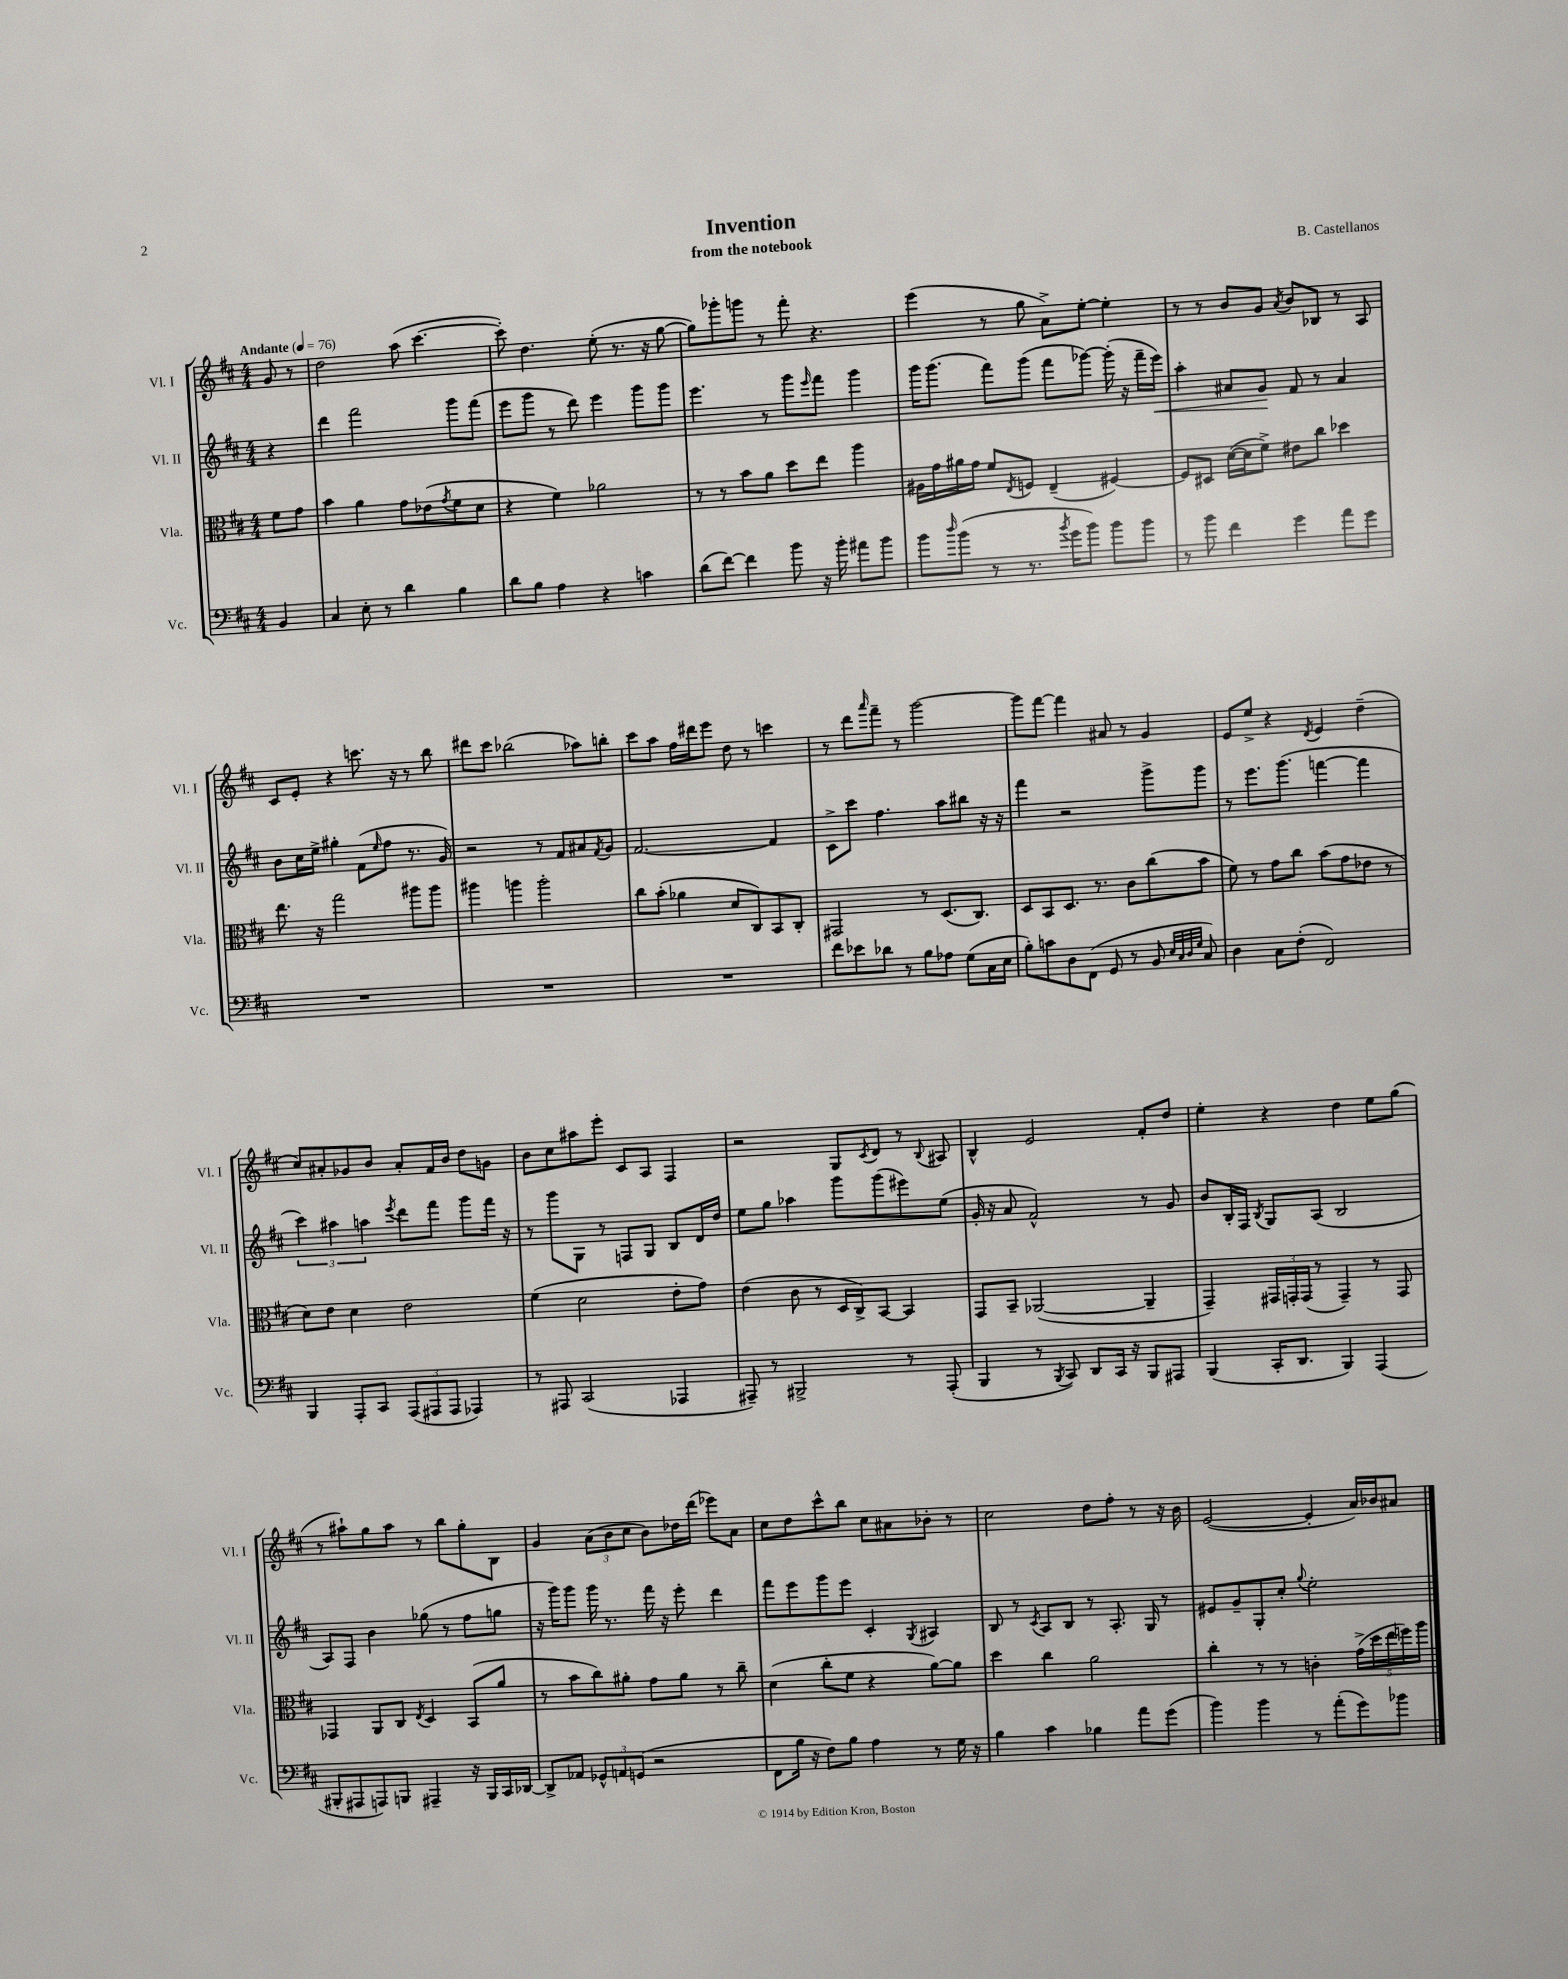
\header { title = "Invention" composer = "B. Castellanos" subtitle = "from the notebook" }
<<
\new StaffGroup <<
\new Staff = "s0" \with { instrumentName = "Vl. I" shortInstrumentName = "Vl. I" } {
    \clef treble \key d \major \numericTimeSignature \time 4/4 \partial 4 \tempo "Andante" 4 = 76
    g'8 r8 |
    d''2 a''8( cis'''4.~ |
    cis'''8-.) d''4. e''8-.( r8. r16 g''8~ |
    g''8) ges'''8-. g'''8 r8 fis'''8-. r4. |
    e'''4( r8 g''8 a'8->) e''8~-. e''4-. |
    r8 r8 b'8 g'8 \acciaccatura { a'8 } b'8 bes8 r8 a8 |
    cis'8 e'8-. r4 c'''8. r16 r8 b''8 |
    dis'''8 cis'''8 bes''2( aes''8) b''8-. |
    cis'''8 a''8 fis''16 dis'''16 e'''8 d''8 r8 c'''4 |
    r8 d'''8 \grace { a'''16 } fis'''8-- r8 g'''2~ |
    g'''8 fis'''8~ fis'''4 ais'8 r8 g'4 |
    e'8 e''8-> r4 \acciaccatura { d'8 } e'4 d''4--( |
    cis''8) ais'8-. ges'8 b'8 ais'8-. fis'16 b'16 d''8 g'8 |
    b'8 cis''8 ais''8 e'''8-. cis'8 a8 fis4 |
    r2 g8 \acciaccatura { cis'8 } d'8 r8 \appoggiatura { b8 } ais8 |
    b4-^ e'2 fis'8-. d''8 |
    e''4-. r4 d''4 e''8 g''8( |
    r8 ais''8-!) g''8 ais''8 r8 b''8 g''8-. b8 |
    g'4 \tuplet 3/2 { a'8( b'8 cis''8 } b'8) des''16 d'''16( ees'''8) a'8 |
    cis''8 d''8 cis'''8-^ b''8 cis''8 ais'8 bes'8-. r8 |
    cis''2 d''8 fis''8-. r8 r16 b'16 |
    e'2~( e'4-. a'16) bes'16 ais'8 \bar "|." |
}
\new Staff = "s1" \with { instrumentName = "Vl. II" shortInstrumentName = "Vl. II" } {
    \clef treble \key d \major \numericTimeSignature \time 4/4 \partial 4
    r4 |
    d'''4 fis'''2 g'''8 fis'''8( |
    e'''8 g'''8 r8 d'''8) e'''4 g'''8 g'''8 |
    e'''4. r8 g'''8 \grace { e'''16 } fis'''8 g'''4 |
    g'''16 g'''8.( fis'''8) g'''8( fis'''8 ges'''8~) ges'''16-.( r16 fis'''16-- e'''16\<) |
    a''4-. ais'8 g'8\! fis'8 r8 ais'4 |
    b'8 cis''16 e''16-> gis''4-. fis'8( \grace { e''16 } fis''8 r8. g'16) |
    r2 r8 fis'8 ais'8 \acciaccatura { fis'8 } g'8 |
    fis'2.~ fis'4 |
    cis'8-> cis'''8 fis''4. a''8 bis''8 r16 r16 |
    fis'''4 r2 g'''8-> g'''8 |
    r8 e'''8. g'''8.( f'''4~ f'''4 |
    \tuplet 3/2 { cis'''4) ais''4 a''4 } \acciaccatura { e'''8 } d'''8 fis'''8 g'''8 fis'''16 r16 |
    r8 g'''8 g8 r8 f8 g8 b8 d'16 d''16 |
    e''8 g''8 aes''4 g'''8 g'''8( eis'''8) e''8( |
    g'16-. r16 a'8 fis'2-^) r8 g'8 |
    b'8 b16-. fis16 \acciaccatura { b8 } g8 a8( b2 |
    a8) fis8 b'4 ges''8( r8 fis''8 g''8 |
    r16 g'''16) g'''8 g'''16 r8. fis'''16 r16 e'''8-. d'''4 |
    fis'''8 e'''8 g'''8 e'''8 cis'4-. \acciaccatura { g8 } ais4 |
    b8 r8 \acciaccatura { cis'8 } a8 b8 r8 a8.-. g16 r8 |
    eis'8 g'8-- g8-. cis''8-. \appoggiatura { g''8 } e''2-. \bar "|." |
}
\new Staff = "s2" \with { instrumentName = "Vla." shortInstrumentName = "Vla." } {
    \clef alto \key d \major \numericTimeSignature \time 4/4 \partial 4
    fis'8 g'8 |
    b'4 a'4 g'8 ees'8( \acciaccatura { g'8 } fis'8 d'8 |
    r4 fis'4) aes'2 |
    r8 r8 b'8 a'8 d''8 e''8 a''4 |
    ais16 g'16 ais'16 g'16 fis'8 \acciaccatura { e8 } f8 e4--( fis4~) |
    fis8 dis8 d'16~( d'16 fis'8->) eis'8 cis''8 des''4 |
    e''8. r16 g''2 ais''8 ais''8 |
    ais''4 a''4 a''2-. |
    cis''8 b'8-.( aes'4 d'8 cis8) b,8 cis8-. |
    gis,2 r8 d8.( cis8.) |
    d8 b,8 d8. r8. cis'8 cis''8( b'8 |
    fis'8) r8 g'8 cis''8 b'8( g'8 ees'8 r8 |
    d'8) e'8 d'4 e'2 |
    fis'4( d'2 e'8-. g'8) |
    e'4( cis'8 r8 d16 cis16->) b,8~ b,4 |
    g,8 b,8-- aes,2~( aes,4-- |
    g,4--) \tuplet 3/2 { gis,16 g,16-. g,16( } r8 g,4--) r8 g,8 |
    ges,4 a,8 cis8 \acciaccatura { e8 } d4 b,8( a'8 |
    r8 b'8 cis''8) ais'8-. g'8 ais'8 r8 cis''8-- |
    d'4( cis''8-. fis'8 r4 a'8~) a'8 |
    d''4 cis''4 a'2 |
    cis''4-. r8 r8 c'4-. \tuplet 5/4 { g'16->( d''16 e''16 f''16) a''16 } \bar "|." |
}
\new Staff = "s3" \with { instrumentName = "Vc." shortInstrumentName = "Vc." } {
    \clef bass \key d \major \numericTimeSignature \time 4/4 \partial 4
    b,4 |
    cis4 e8-. r8 d'4 b4 |
    d'8 b8 a4 r4 c'4 |
    d'8( fis'8~) fis'4 b'8 r16 b'16-. ais'8 b'8 |
    b'8 \grace { d''16 } b'8( r8 r8. \acciaccatura { b'8 } g'16 b'8) b'8 b'8 |
    r8 b'8 fis'4 g'4 a'8 g'8 |
    R1 |
    R1 |
    R1 |
    fis'8 ees'8 des'8 r8 b8 aes8 g8( cis16 e16 |
    b8-.) c'8 d8 fis,8( g,8 r8 b,8 \grace { e32 cis32 d32 g32 } cis8) |
    d4 cis8 fis8-.( fis,2) |
    b,,4 a,,8-. cis,8 \tuplet 3/2 { a,,8( ais,,8 ais,,8 } aes,,4) |
    r8 ais,,8 cis,2( aes,,4 |
    ais,,8--) r8 bis,,2-> r8 ais,,8-.( |
    b,,4 r8 \acciaccatura { b,,8 } cis,8) d,8 cis,16 r16 b,,8 ais,,8 |
    b,,4( cis,16-. d,8. b,,4) a,,4( |
    bis,,8-. ais,,8 a,,8) b,,8 ais,,4-- r16 b,,16 cis,16 des,16~ |
    des,8-> aes,8 \tuplet 3/2 { ges,8-^ a,8 g,8( } r2 |
    fis,8 b16 r16 fis8) b8 a4 r8 g16 r16 |
    b4 cis'4 bes4 a'8 g'8( |
    b'4) b'4 r8 a'8-.( g'8) bes'8 \bar "|." |
}
>>
>>
\layout { \context { \Score \remove "Bar_number_engraver" } }
